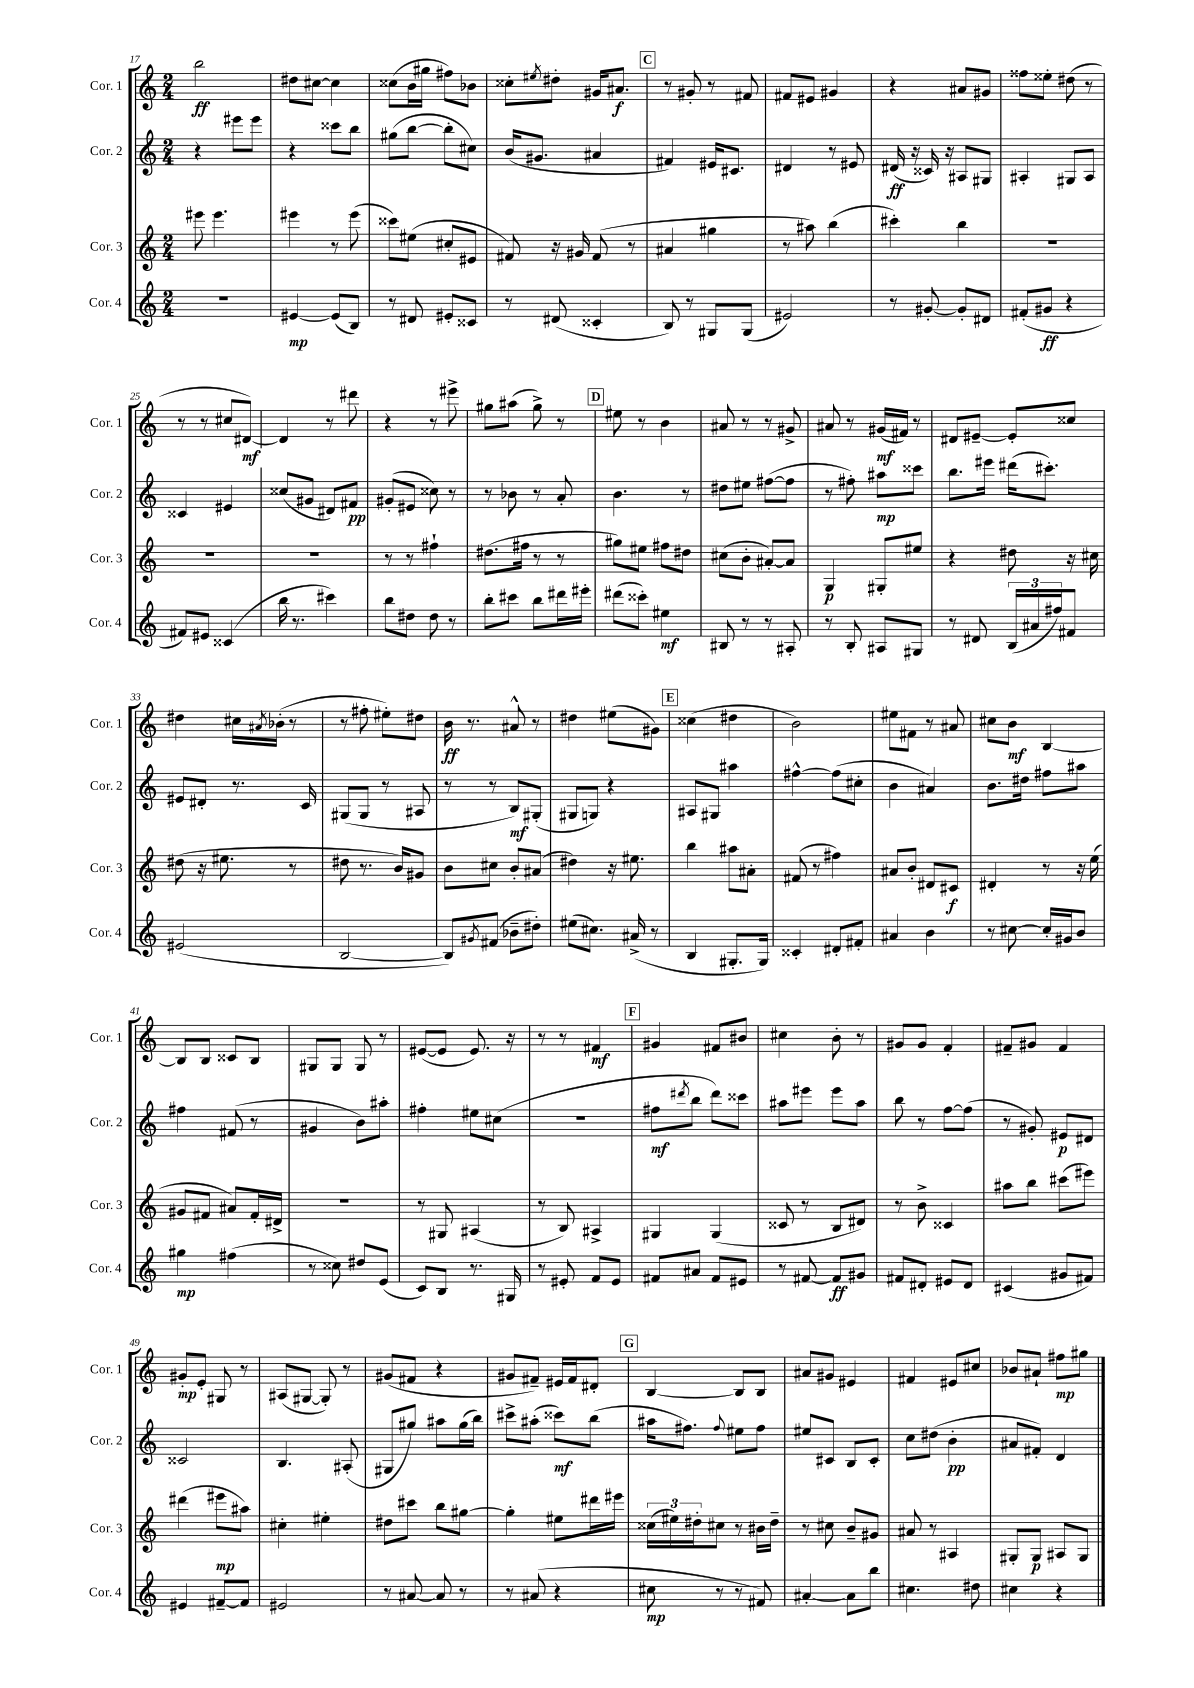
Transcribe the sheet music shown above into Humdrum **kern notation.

**kern	**kern	**kern	**kern
*staff4	*staff3	*staff2	*staff1
*clefG2	*clefG2	*clefG2	*clefG2
*k[]	*k[]	*k[]	*k[]
*M2/4	*M2/4	*M2/4	*M2/4
2r	8eee#\	4r	2bb\
.	4.eee#\	.	.
.	.	8eee#\L	.
.	.	8eee#\J	.
=	=	=	=
[4e#/	4eee#\	4r	8dd#\L
.	.	.	[8cc#\J
(8e#/]L	8r	8ccc##\L	4cc#\]
8B/J)	(8eee#\	8bb\J	.
=	=	=	=
8r	8ccc##\L)	(8gg#\L	(8cc##\L
8d#/	(8ee#\J	[8bb\J	16b\L
.	.	.	16gg#\JJ
8e#'/L	8cc#'/L	8bb'\]L	8ff#\L)
8c##/J	8e#/J	8cc#\J)	8b-\J
=	=	=	=
8r	8f#/)	(16b/LK	8cc##'\L
.	.	8.g#/J	.
.	.	.	8qee#/
(8d#/	16r	.	8dd#'\J
.	16g#/	.	.
4c##'/	(8f#/	4a#/	16g#/LK
.	.	.	8.a#/J
.	8r	.	.
=	=	=	=
8B/)	4a#/	4f#/)	8r
8r	.	.	8g#'/
8G#/L	4gg#\	16e#/LK	8r
.	.	8.c#/J	.
(8G#/J	.	.	8f#/
=	=	=	=
2e#/)	8r	4d#/	8f#/L
.	8aa#\)	.	8e#/J
.	(4bb\	8r	4g#/
.	.	8e#/	.
=	=	=	=
8r	4ccc#'\)	(16d#/	4r
.	.	16r	.
[8g#'/	.	16c##/)	.
.	.	16r	.
8g#'/]L	4bb\	8A#/L	8a#/L
8d#/J	.	8G#/J	8g#/J
=	=	=	=
(8f#'/L	2r	4A#'/	8ff##\L
8g#/J	.	.	8ee##'\J
4r	.	8G#/L	(8dd#\
.	.	8A#/J	8r
=	=	=	=
8f#/L)	2r	4c##/	8r
8e#/J	.	.	8r
(4c##/	.	4e#/	8cc#/L
.	.	.	[8d#/J)
=	=	=	=
16bb\	2r	(8cc##/L	4d#/]
8.r	.	.	.
.	.	8g#/J	.
4ccc#\)	.	8d#/L)	8r
.	.	8f#/J	8ddd#\
=	=	=	=
8bb\L	8r	(8g#'/L	4r
8dd#\J	8r	8e#/J	.
8dd#\	4ff#`\	8cc##\)	8r
8r	.	8r	8eee#^\
=	=	=	=
8bb'\L	(8.dd#\L	8r	8gg#\L
8ccc#\J	.	8b-\	(8aa#\J
.	16ff#\Jk	.	.
8bb\L	8r	8r	8gg#^\)
16ddd#\L	8r	8a'/	8r
16eee#'\JJ	.	.	.
=	=	=	=
(8ddd#\L	8gg#\L)	4.b\	8ee#\
8ccc##'\J)	8ee#\J	.	8r
4ee#\	8ff#\L	.	4b\
.	8dd#\J	8r	.
=	=	=	=
8B#/	(8cc#\L	8dd#\L	8a#/
8r	8b'\J	8ee#\J	8r
8r	[8a#'/L)	([8ff#\L	8r
8A#'/	8a#/]J	8ff#\]J	8g#^/
=	=	=	=
8r	4G/	8r	8a#/
8B'/	.	8ff#'\)	8r
8A#/L	8G#'/L	8aa#\L	(16g#/LL
.	.	.	16f#/JJ)
8G#/J	8ee#/J	8ccc##\J	8r
=	=	=	=
8r	4r	8.bb\L	8d#/L
8d#/	.	.	[8e#~/J
.	.	16eee#\Jk	.
(24B/LL	8dd#\	(16ddd#\LK	8e#'/]L
24a#/	.	.	.
.	.	8.ccc#'\J)	.
24ff#/J)	.	.	.
8f#/J	16r	.	8cc##/J
.	16cc#\	.	.
=	=	=	=
(2e#/	(8dd#\	8e#/L	4dd#\
.	16r	8d#'/J	.
.	8.ee#\	.	.
.	.	8.r	16cc#\LL
.	.	.	8qa#/
.	.	.	(16b-'\JJ
.	8r	.	8r
.	.	16c/	.
=	=	=	=
[2B/	8dd#\	(8G#/L	8r
.	8.r	8G#/J	8ff#'\
.	.	8r	8ee#'\L)
.	16b/LK)	.	.
.	8g#/J	8A#/	8dd#\J
=	=	=	=
8B/]L)	8b\L	8r	16b\
.	.	.	8.r
8qg#/	.	.	.
(8f#/J	8cc#\J	8r	.
8b-~\L	8b'/L	8B/L)	8a#^^/
8dd#'\J)	(8a#/J	(8G#'/J	8r
=	=	=	=
(8ee#\L	4dd#\)	8G#/L	4dd#\
8.cc#\J)	.	8G/J)	.
.	16r	4r	(8ee#\L
(16a#^/	8.ee#\	.	.
8r	.	.	8g#\J)
=	=	=	=
4B/	4bb\	8A#/L	(4cc##\
.	.	8G#/J	.
8.G#'/L	8aa#\L	4aa#\	4dd#\
.	8a#'\J	.	.
16G#/Jk)	.	.	.
=	=	=	=
4c##'/	(8f#/	[4ff#^^\	2b\)
.	8r	.	.
8d#'/L	4ff#\)	(8ff#\]L	.
8f#'/J	.	8cc#'\J	.
=	=	=	=
4a#/	8a#/L	4b\	8ee#\L
.	8b'/J	.	8f#\J
4b\	8d#/L	4a#/)	8r
.	8c#/J	.	8a#/
=	=	=	=
8r	4d#'/	8.b\L	8cc#\L
[8cc#\	.	.	8b\J
.	.	16dd#\Jk	.
16cc#'/]LL	8r	8ff#\L	[4B/
16g#/J	.	.	.
8b/J	16r	8aa#\J	.
.	(16ee\	.	.
=	=	=	=
4gg#\	8g#/L	4ff#\	8B/]L
.	8f#/J	.	8B/J
(4ff#\	8a#/L)	(8f#/	8c##/L
.	16f#'/L	8r	8B/J
.	16d#^/JJ	.	.
=	=	=	=
8r	2r	4g#/	8G#/L
8cc##\)	.	.	8G#/J
8dd#/L	.	8b\L)	8G#/
(8e/J	.	8aa#'\J	8r
=	=	=	=
8c/L)	8r	4ff#'\	([8e#/L
8B/J	8G#/	.	8e#/]J
8.r	(4A#/	8ee#\L	8.e#/)
.	.	(8cc#\J	.
16G#/	.	.	16r
=	=	=	=
8r	8r	2r	8r
8e#'/	8B/)	.	8r
8f/L	4A#^/	.	4f#/
8e#/J	.	.	.
=	=	=	=
8f#/L	4G#/	8ff#\L	4g#/
.	.	8qddd#/	.
8a#/J	.	8bb\J	.
8f#/L	(4G#/	8ddd#\L)	8f#/L
8e#/J	.	8ccc##\J	8b#/J
=	=	=	=
8r	8c##/	8aa#\L	4cc#\
[8f#/	8r	8eee#\J	.
8f#/]L	8B/L	8eee#\L	8b'\
8g#/J	8d#/J)	8aa#\J	8r
=	=	=	=
8f#/L	8r	8bb\	8g#/L
8d#'/J	8b^\	8r	8g#/J
8e#/L	4c##/	[8ff\L	4f'/
8d#/J	.	(8ff\]J	.
=	=	=	=
(4c#/	8aa#\L	8r	8f#~/L
.	8bb\J	8g#'/)	8g#/J
8g#/L	(8ccc#\L	8e#/L	4f#/
8f#/J)	8eee#\J)	8d#/J	.
=	=	=	=
4e#/	(4ddd#\	2c##/	8g#'/L
.	.	.	8e'/J
[8f#~/L	8eee#\L	.	8G#/
8f#/]J	8aa#\J)	.	8r
=	=	=	=
2e#/	4cc#'\	4.B/	(8A#/L
.	.	.	[8G#/J
.	4ee#'\	.	8G#'/])
.	.	(8A#'/	8r
=	=	=	=
8r	8dd#\L	8G#/L	(8g#/L
[8a#/	8ccc#\J	8gg#/J)	8f#/J
8a#/]	8bb\L	8aa#\L	4r
8r	[8gg#\J	(16gg#\L	.
.	.	16bb\JJ)	.
=	=	=	=
8r	4gg#'\]	8ccc#^\L	8g#/L
(8a#/	.	(8aa#'\J	8f#~/J)
4r	8ee#\L	8ccc##\L)	16e#/LL
.	.	.	16f#/J
.	16ddd#\L	(8bb\J	8d#'/J
.	16eee#\JJ	.	.
=	=	=	=
8cc#\	(24cc##\LL	16aa#\LK	[4B/
.	24ee#\)	.	.
.	.	8.ff#\J)	.
.	24dd#'\J	.	.
8r	8cc#\J	.	.
.	.	8qqff#/	.
8r	8r	8ee#\L	8B/]L
8f#/)	16b#\LL	8ff#\J	8B/J
.	16dd#~\JJ	.	.
=	=	=	=
[4a#'/	8r	8ee#/L	8a#/L
.	8cc#\	8c#/J	8g#/J
8a#\]L	8b~/L	8B/L	4e#/
8bb\J	8g#/J	8c#'/J	.
=	=	=	=
4.cc#\	8a#/	8cc\L	4f#/
.	8r	(8dd#\J	.
.	4A#/	4b'\	8e#/L
8dd#\	.	.	8cc#/J
=	=	=	=
4cc#\	8G#'/L	8a#/L	8b-/L
.	8G#/J	8f#'/J)	8a#`/J
4r	8A#/L	4d/	8ff#\L
.	8G#/J	.	8gg#\J
==	==	==	==
*-	*-	*-	*-
